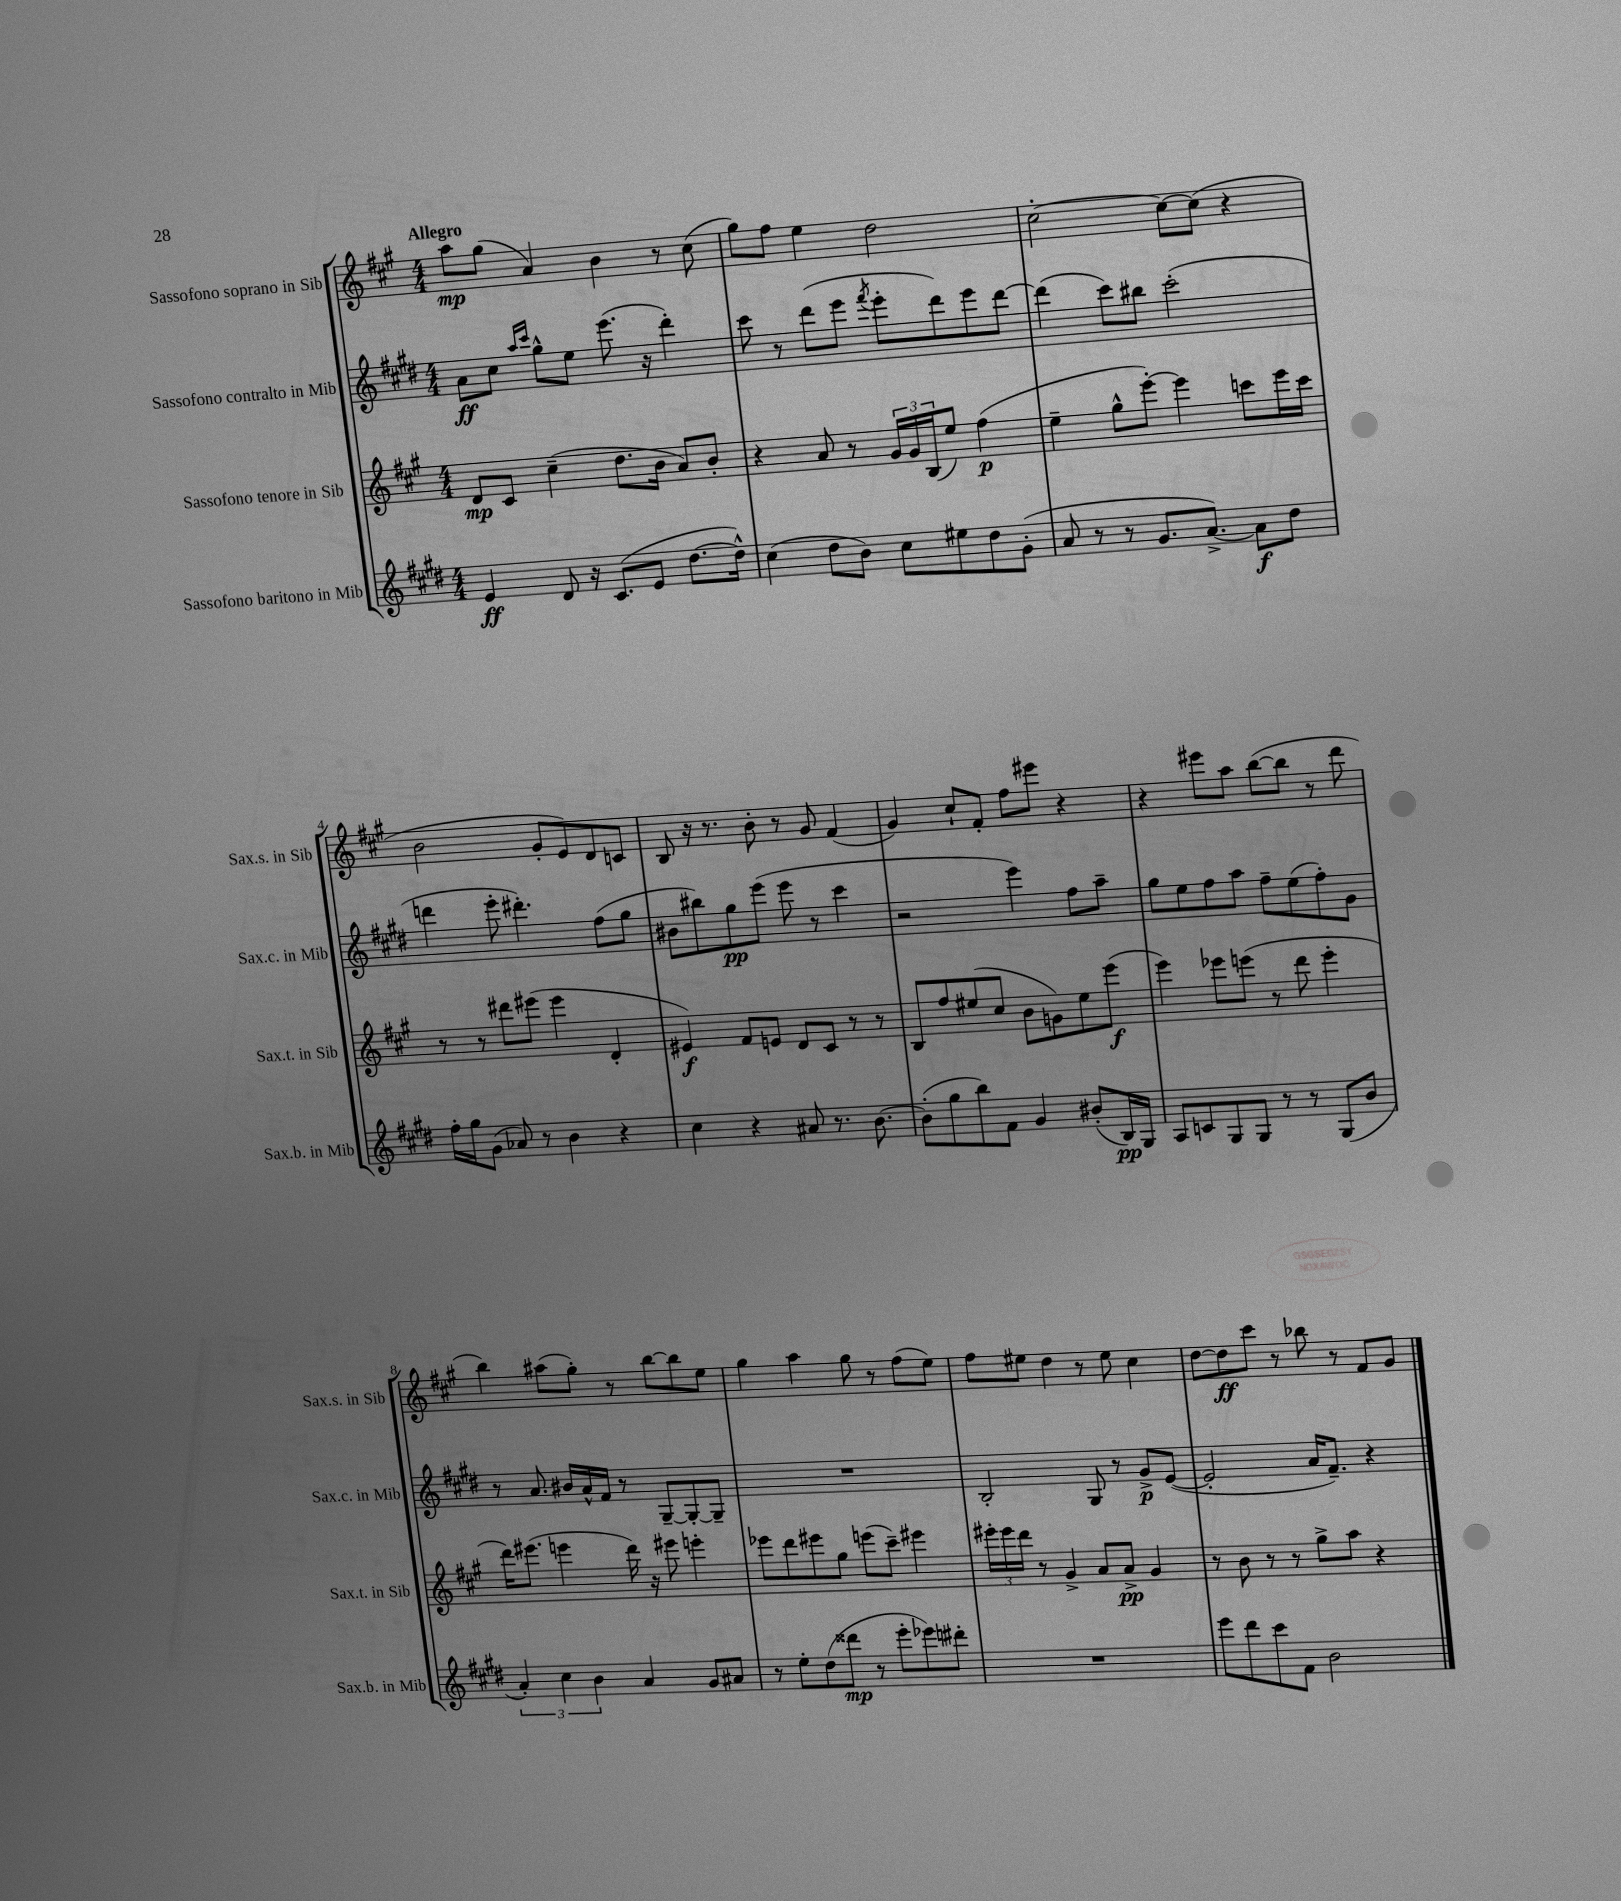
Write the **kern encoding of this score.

**kern	**dynam	**kern	**dynam	**kern	**dynam	**kern	**dynam
*part4	*part4	*part3	*part3	*part2	*part2	*part1	*part1
*staff4	*staff4	*staff3	*staff3	*staff2	*staff2	*staff1	*staff1
*I"Sassofono baritono in Mib	*	*I"Sassofono tenore in Sib	*	*I"Sassofono contralto in Mib	*	*I"Sassofono soprano in Sib	*
*I'Sax.b. in Mib	*	*I'Sax.t. in Sib	*	*I'Sax.c. in Mib	*	*I'Sax.s. in Sib	*
*clefG2	*	*clefG2	*	*clefG2	*	*clefG2	*
*k[f#c#g#d#]	*	*k[f#c#g#]	*	*k[f#c#g#d#]	*	*k[f#c#g#]	*
*M4/4	*	*M4/4	*	*M4/4	*	*M4/4	*
=1	=1	=1	=1	=1	=1	=1	=1
!	!	!	!	!	!	!LO:TX:a:B:t=Allegro	!
4e/	ff	8d/L	mp	8a\L	ff	8aa\L	mp
.	.	8c#/J	.	8cc#\J	.	(8gg#\J	.
.	.	.	.	16qqaa/LL	.	.	.
.	.	.	.	16qqccc#/JJ	.	.	.
8d#/	.	(4cc#~\	.	8gg#^^\L	.	4a/)	.
16r	.	.	.	8ee\J	.	.	.
(8.c#/L	.	.	.	.	.	.	.
.	.	8.dd\L	.	(8.eee\	.	4b\	.
8e/J	.	.	.	.	.	.	.
.	.	16b\Jk	.	16r	.	.	.
[8.dd#\L	.	8a/L)	.	4ddd#'\)	.	8r	.
.	.	8b'/J	.	.	.	(8cc#\	.
16dd#^^\Jk])	.	.	.	.	.	.	.
=2	=2	=2	=2	=2	=2	=2	=2
(4cc#\	.	4r	.	8ccc#\	.	8gg#\L)	.
.	.	.	.	8r	.	8ff#\J	.
8dd#\L	.	8a/	.	(8ddd#\L	.	4ee\	.
8b\J)	.	8r	.	8eee\J	.	.	.
.	.	.	.	8qfff#/	.	.	.
8cc#\L	.	24g#/LL	.	8eee'\L	.	2dd\	.
.	.	24g#/	.	.	.	.	.
.	.	(24B/J	.	.	.	.	.
8ee#X\	.	8ee/J)	.	8ddd#\)	.	.	.
8dd#\	.	(4ff#\	p	8eee\	.	.	.
(8g#'\J	.	.	.	[8ddd#\J	.	.	.
=3	=3	=3	=3	=3	=3	=3	=3
8a/	.	4ee~\	.	(4ddd#\]	.	[2cc#'\	.
8r	.	.	.	.	.	.	.
8r	.	8gg#^^\L	.	8ccc#\L)	.	.	.
8.g#/L	.	[8eee'\J)	.	8bb#X\J	.	.	.
.	.	4eee\]	.	(2ccc#'\	.	8cc#\L_	.
[8.a^/J)	.	.	.	.	.	.	.
.	.	.	.	.	.	(8cc#\J]	.
8a\L]	f	8cccn\L	.	.	.	4r	.
8dd#\J	.	16eee\L	.	.	.	.	.
.	.	16ccc\JJ	.	.	.	.	.
!!LO:LB:g=z
=4	=4	=4	=4	=4	=4	=4	=4
16ff#'\LL	.	8r	.	4dddn\	.	2b\	.
16gg#\J	.	.	.	.	.	.	.
(8g#\J	.	8r	.	.	.	.	.
8a-X/)	.	8ddd#X\L	.	8eee'\	.	.	.
8r	.	(8eee#X\J	.	4.ddd#X'\)	.	.	.
4b\	.	4eee#\	.	.	.	8g#'/L	.
.	.	.	.	.	.	8e/)	.
4r	.	4d'/	.	(8ff#\L	.	8d/	.
.	.	.	.	8gg#\J	.	8cn/J	.
=5	=5	=5	=5	=5	=5	=5	=5
4cc#\	.	4e#X/)	f	8b#X\L	.	8B/	.
.	.	.	.	8bb#X\)	.	16r	.
.	.	.	.	.	.	8.r	.
4r	.	8f#/L	.	8gg#\	pp	.	.
.	.	8en/J	.	(8eee\J	.	8b'\	.
8a#X/	.	8d/L	.	8eee\	.	8r	.
8.r	.	8c#/J	.	8r	.	8g#/	.
.	.	8r	.	4ccc#\	.	(4f#/	.
[8.b\	.	.	.	.	.	.	.
.	.	8r	.	.	.	.	.
=6	=6	=6	=6	=6	=6	=6	=6
(8b'\L]	.	8B/L	.	2r	.	4g#/)	.
8gg#\	.	8ff#/	.	.	.	.	.
8bb\)	.	(8ee#X/	.	.	.	8cc#`/L	.
8f#\J	.	8cc#/J	.	.	.	8f#'/J	.
4g#/	.	8b\L	.	4eee\)	.	8ff#\L	.
.	.	8gn\)	.	.	.	8eee#X\J	.
(8b#X'/L	.	8ee#\	.	8ff#\L	.	4r	.
16B/L)	pp	(8eee\J	f	8aa~\J	.	.	.
16G#/JJ	.	.	.	.	.	.	.
=7	=7	=7	=7	=7	=7	=7	=7
8A/L	.	4eee\)	.	8gg#\L	.	4r	.
8cn/	.	.	.	8ee\	.	.	.
8G#/	.	8eee-X\L	.	8ff#\	.	8eee#X\L	.
8G#/J	.	(8eeen\J	.	8aa\J	.	8aa\J	.
8r	.	8r	.	8ff#~\L	.	([8bb\L	.
8r	.	8ddd\	.	(8ee\	.	8bb\J]	.
(8G#/L	.	4eee'\	.	8ff#'\)	.	8r	.
8b/J	.	.	.	8g#\J	.	8ddd\	.
!!LO:LB:g=z
=8	=8	=8	=8	=8	=8	=8	=8
6a'/)	.	16ddd\KL)	.	8r	.	4bb\)	.
.	.	(8.eee#X\J	.	.	.	.	.
.	.	.	.	8.a/	.	.	.
6cc#\	.	.	.	.	.	.	.
.	.	4eeen\	.	.	.	(8aa#X\L	.
.	.	.	.	16b#X/LL	.	.	.
6b\	.	.	.	.	.	.	.
.	.	.	.	16a^^/	.	8gg#'\J)	.
.	.	.	.	16f#/JJ	.	.	.
4a/	.	16ddd\)	.	8r	.	8r	.
.	.	16r	.	.	.	.	.
.	.	8eee#X\	.	[8G#~/L	.	[8bb\L	.
8g#/L	.	4eeen'\	.	8G#'/_	.	8bb\]	.
8a#X/J	.	.	.	8G#~/J]	.	8ee\J	.
=9	=9	=9	=9	=9	=9	=9	=9
8r	.	8eee-X\L	.	1r	.	4gg#\	.
8ee'\L	.	8ddd\	.	.	.	.	.
(8dd#\	.	8eee#X\	.	.	.	4aa\	.
8ddd##X\J	mp	8gg#\J	.	.	.	.	.
8r	.	(8eeen\L	.	.	.	8gg#\	.
8eee'\L	.	8ccc#~\J)	.	.	.	8r	.
8eee-X\)	.	4eee#X\	.	.	.	(8ff#\L	.
8ddd#X'\J	.	.	.	.	.	8ee\J)	.
=10	=10	=10	=10	=10	=10	=10	=10
1r	.	24eee#X'\LL	.	2B'/	.	8ff#\L	.
.	.	24eee#\	.	.	.	.	.
.	.	24ddd\JJ	.	.	.	.	.
.	.	8r	.	.	.	8ee#X\J	.
.	.	4g#^/	.	.	.	4dd\	.
.	.	8a/L	.	8G#/	.	8r	.
.	.	8a^/J	pp	8r	.	8ee#\	.
.	.	4g#/	.	8g#^/L	p	4cc#\	.
.	.	.	.	([8e/J	.	.	.
=11	=11	=11	=11	=11	=11	=11	=11
8eee\L	.	8r	.	2e'/]	.	[8dd\L	.
8ddd#\	.	8b\	.	.	.	8dd\]	ff
8ccc#\	.	8r	.	.	.	8ccc#\J	.
8f#\J	.	8r	.	.	.	8r	.
2b\	.	8gg#^\L	.	16a/KL	.	8bb-X\	.
.	.	.	.	8.f#~/J)	.	.	.
.	.	8aa\J	.	.	.	8r	.
.	.	4r	.	4r	.	8f#/L	.
.	.	.	.	.	.	8g#/J	.
==	==	==	==	==	==	==	==
*-	*-	*-	*-	*-	*-	*-	*-
